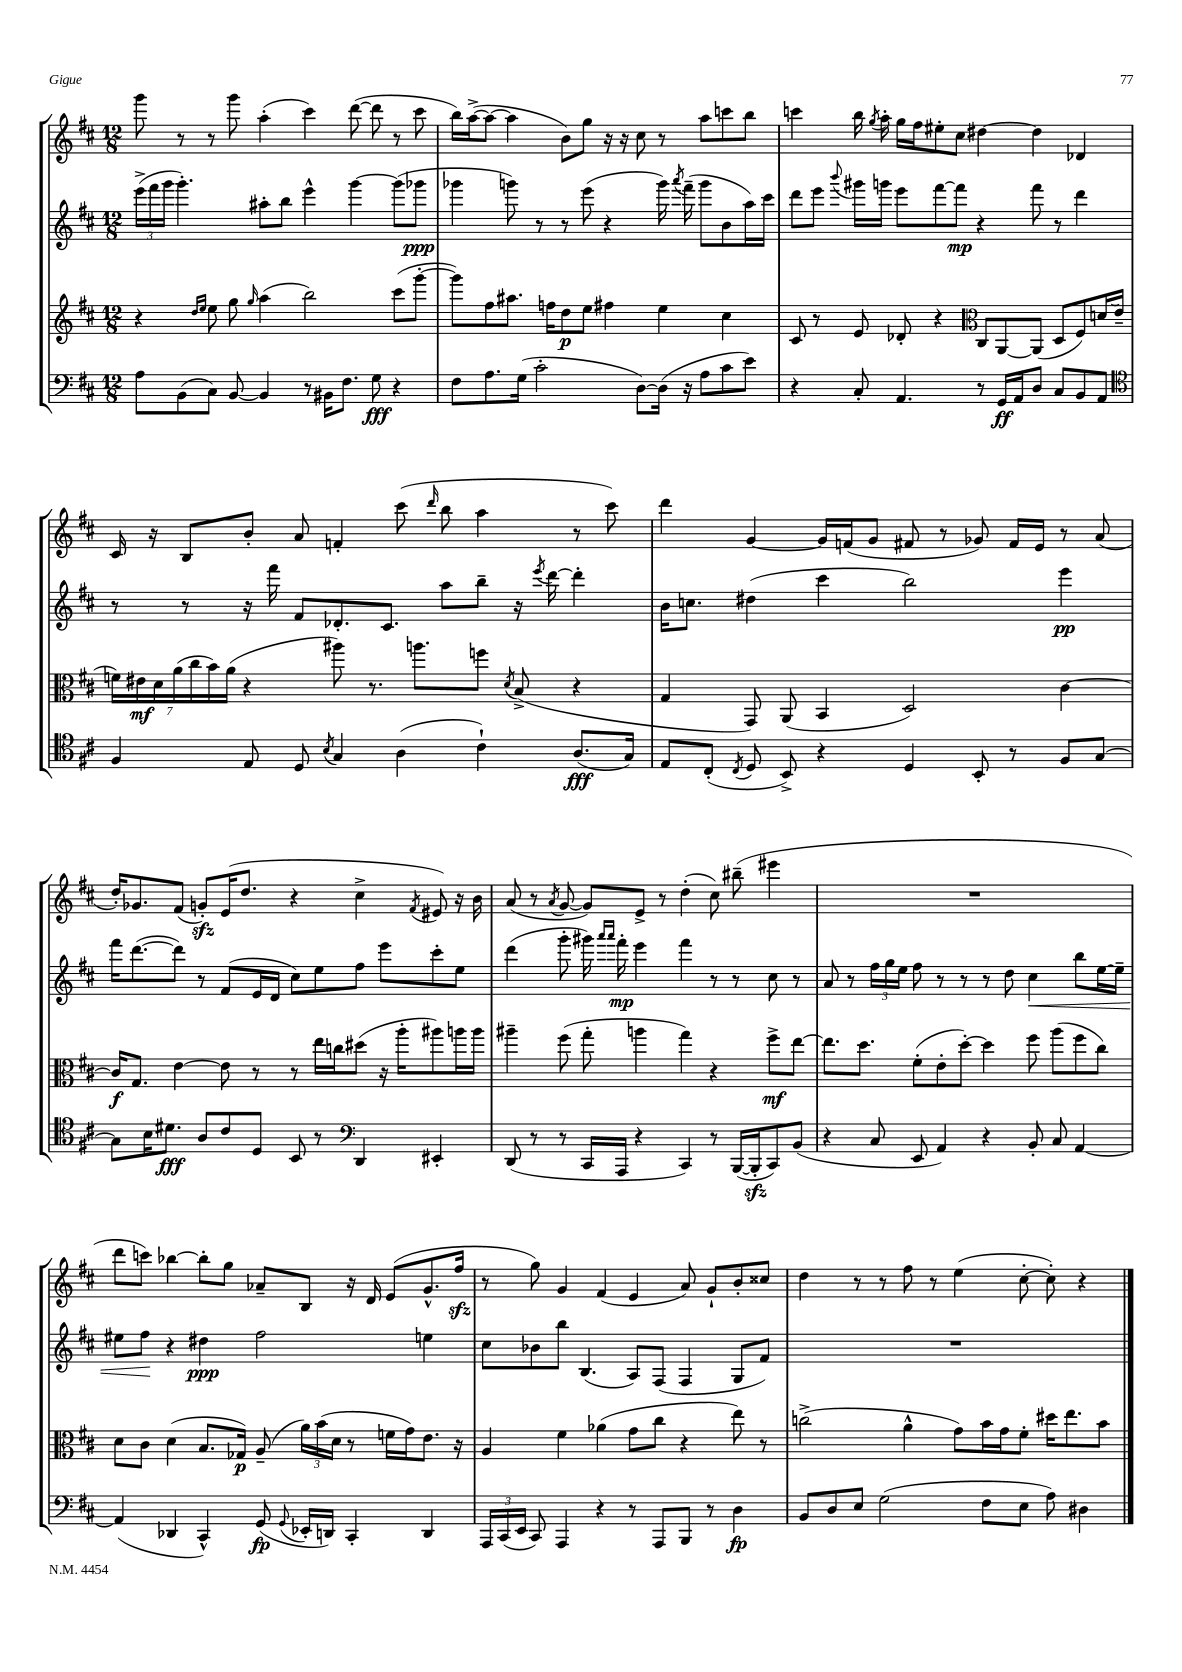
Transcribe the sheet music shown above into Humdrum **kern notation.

**kern	**kern	**kern	**kern
*staff4	*staff3	*staff2	*staff1
*clefF4	*clefG2	*clefG2	*clefG2
*k[f#c#]	*k[f#c#]	*k[f#c#]	*k[f#c#]
*M12/8	*M12/8	*M12/8	*M12/8
8A	4r	(24eee^	8ggg
.	.	24fff#	.
.	.	24ggg	.
(8BB	.	4.ggg')	8r
.	16qqdd	.	.
.	16qqee	.	.
8C#)	8ee	.	8r
[8BB	8gg	.	8ggg
.	16qqgg	.	.
4BB]	(4aa	8aa#'	(4aa'
.	.	8bb	.
8r	2bb)	4eee^^	4ccc#)
16BB#	.	.	.
8.F#	.	.	.
.	.	[4ggg	([8ddd
8G	.	.	8ddd]
4r	(8ccc#	(8ggg]	8r
.	[8ggg'	8ggg-	8ccc#
=	=	=	=
8F#	8ggg])	4ggg-	16bb)
.	.	.	([16aa^
8.A	8ff#	.	8aa_
.	8.aa#	8ggg)	4aa]
(16G	.	.	.
2c#'	.	8r	.
.	16ff	.	.
.	8dd	8r	8b)
.	8ee	(8eee	8gg
.	4ff#	4r	16r
.	.	.	16r
[8D)	.	.	8cc#
(16D]	4ee	16ggg)	8r
.	.	8qaaa	.
16r	.	(16fff#~	.
8A	.	8ggg	8aa
8c#	4cc#	8b	8ccc
8e)	.	16aa)	8bb
.	.	16ccc#	.
=	=	=	=
4r	8c#	8ddd	4ccc
.	8r	8eee	.
.	.	8qqbbb	.
8C#'	8e	16ggg#	16bb
.	.	.	8qgg
.	.	16ggg	16aa'
4.AA	8d-'	8eee	16gg
.	.	.	16ff#
.	4r	[8fff#	8ee#'
.	.	8fff#]	8cc#
*	*clefC3	*	*
8r	8C#	4r	[4dd#
16GG	[8AA	.	.
16AA	.	.	.
8D	(8AA]	8fff#	4dd#]
8C#	8D	8r	.
8BB	8F#)	4ddd	4d-
8AA	16d	.	.
.	(16e~	.	.
=	=	=	=
*clefC4	*	*	*
4F#	28f)	8r	16c#
.	28e#	.	.
.	.	.	16r
.	28d	.	.
.	(28a	.	.
.	.	8r	8B
.	28cc#	.	.
.	28b)	.	.
.	(28a	.	.
8E	4r	16r	8b'
.	.	16fff#	.
8D	.	8f#	8a
8qB	.	.	.
4G	8aa#)	8.d-'	4f'
.	8.r	.	.
.	.	8.c#	.
(4A	.	.	(8ccc#
.	8.aa	.	.
.	.	.	16qqddd
.	.	8aa	8bb
4c#`)	8ff	8bb~	4aa
.	8qd	.	.
.	(8B^	16r	.
.	.	8qeee	.
.	.	[16ddd	.
(8.A	4r	4ddd']	8r
.	.	.	8ccc#)
16G)	.	.	.
=	=	=	=
8E	4G	16b	4ddd
.	.	8.cc	.
(8C#'	.	.	.
8qC#	.	.	.
8D	8GG)	(4dd#	[4g
8BB^)	(8AA	.	.
4r	4BB	4ccc#	16g]
.	.	.	(16f
.	.	.	8g
4D	2D)	2bb)	8f#
.	.	.	8r
8BB'	.	.	8g-)
8r	.	.	16f#
.	.	.	16e
8F#	[4c#	4eee	8r
[8G	.	.	(8a
=	=	=	=
8G]	16c#]	16fff#	16dd')
.	8.G	([8.ddd	8.g-
16B	.	.	.
8.d#	.	.	.
.	[4e	8ddd])	(8f#
8A	.	8r	8g')
8c#	8e]	(8f#	(16e
.	.	.	8.dd
8D	8r	16e	.
.	.	16d	.
8BB	8r	8cc#)	4r
8r	16ee	8ee	.
.	16cc	.	.
*clefF4	*	*	*
4DD	(8dd#	8ff#	4cc#^
.	16r	8eee	.
.	16aa'	.	.
.	.	.	8qf#
4EE#'	8aa#)	8ccc#'	8e#)
.	16aa	8ee	16r
.	16aa	.	16b
=	=	=	=
(8DD	4aa#~	(4ddd	(8a
8r	.	.	8r
.	.	.	8qa
8r	(8ff#	8ggg'	[8g
16CC#	8gg'	16ggg#)	8g])
.	.	16qqaaa	.
.	.	16qqaaa	.
16AAA	.	16fff#'	.
4r	4aa	4eee	8e^
.	.	.	8r
4CC#)	4gg)	4fff#	(4dd'
8r	4r	8r	8cc#)
([16BBB	.	8r	(8bb#~
16BBB']	.	.	.
8CC#)	8ff#^	8cc#	4eee#
(8BB	[8ee	8r	.
=	=	=	=
4r	8.ee]	8a	1.r
.	.	8r	.
.	8.dd	.	.
8C#	.	24ff#	.
.	.	24gg	.
.	.	24ee	.
8EE	(8f#'	8ff#	.
4AA)	8e'	8r	.
.	[8dd')	8r	.
4r	4dd]	8r	.
.	.	8dd	.
8BB'	8ff#	4cc#	.
8C#	(8aa	.	.
[4AA	8ff#	8bb	.
.	8cc#)	[16ee	.
.	.	16ee~]	.
=	=	=	=
(4AA]	8d	8ee#	8ddd
.	8c#	8ff#	8ccc)
4DD-	(4d	4r	[4bb-
4CC#^^)	8.B	4dd#	8bb-']
.	.	.	8gg
.	16G-)	.	.
(8GG	(8A~	2ff#	8a-~
8qqGG	.	.	.
16EE-'	24a)	.	8B
.	(24b	.	.
16DD)	.	.	.
.	24d	.	.
4CC#'	8r	.	16r
.	.	.	16d
.	16f	.	(8e
.	16g)	.	.
4DD	8.e	4ee	8.g^^
.	16r	.	16ff#
=	=	=	=
24AAA	4A	8cc#	8r
(24CC#	.	.	.
24EE	.	.	.
8CC#)	.	8b-	8gg)
4AAA	4f#	8bb	4g
.	.	(4.B	.
4r	(4a-	.	(4f#
8r	8g	8A)	4e
8AAA	8cc#	(8F#	.
8BBB	4r	4F#	8a)
8r	.	.	8g`
4D	8ee)	8G	8b'
.	8r	8f#)	8cc##
=	=	=	=
8BB	(2cc^	1.r	4dd
8D	.	.	.
8E	.	.	8r
(2G	.	.	8r
.	4a^^	.	8ff#
.	.	.	8r
.	8g)	.	(4ee
8F#	16b	.	.
.	16g	.	.
8E	8f#'	.	[8cc#'
8A)	16dd#	.	8cc#'])
.	8.ee	.	.
4D#	.	.	4r
.	8b	.	.
==	==	==	==
*-	*-	*-	*-
